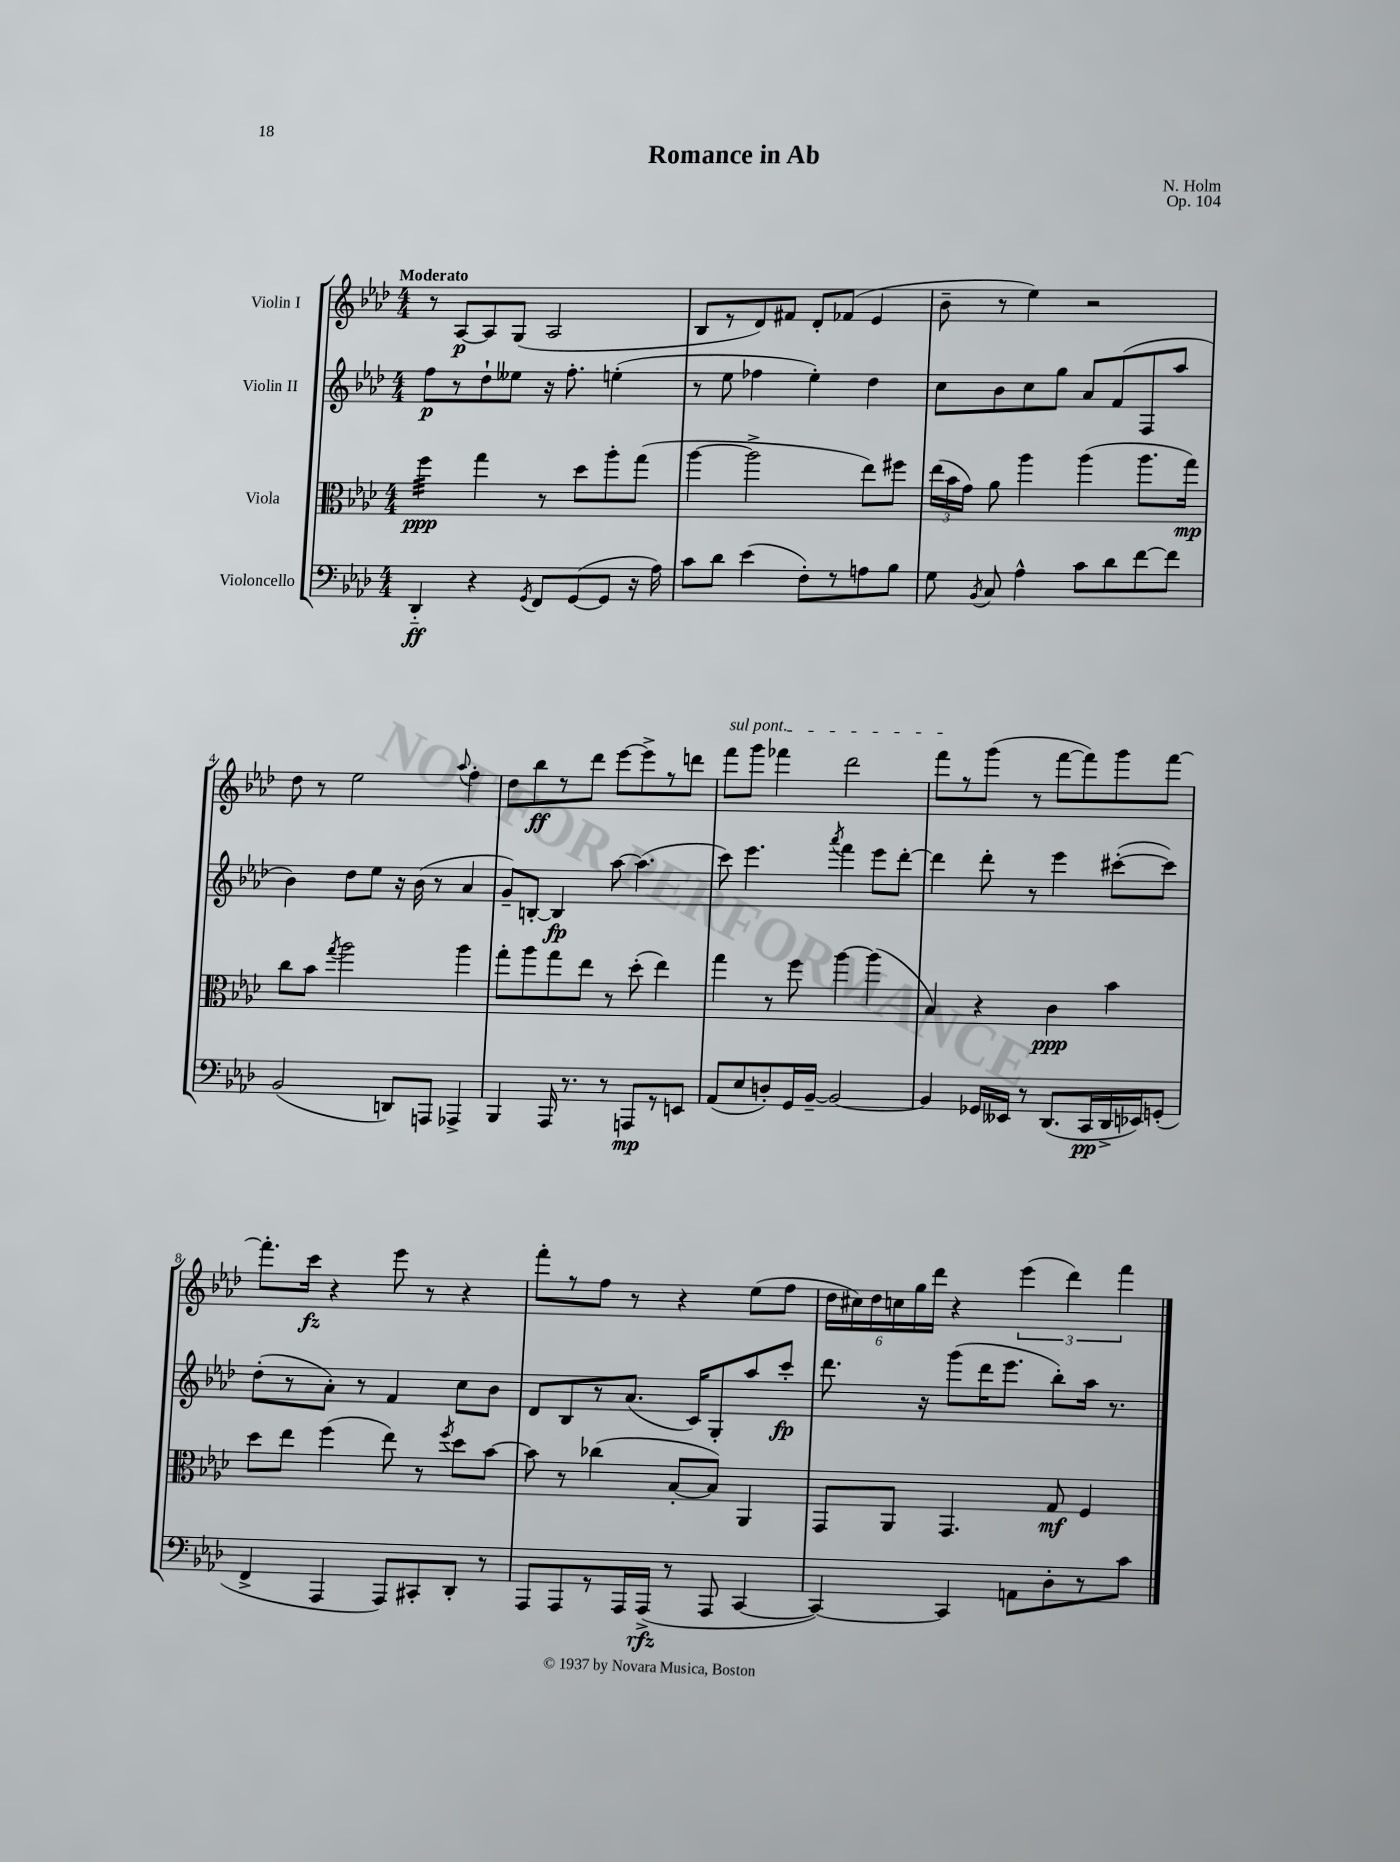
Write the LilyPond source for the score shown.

\header { title = "Romance in Ab" composer = "N. Holm" opus = "Op. 104" }
<<
\new StaffGroup <<
\new Staff = "s0" \with { instrumentName = "Violin I" } {
    \clef treble \key aes \major \numericTimeSignature \time 4/4 \tempo "Moderato"
    \autoBeamOff r8 aes8[~\p aes8 g8]( aes2 |
    bes8[ r8 des'8) fis'8] des'8[-. fes'8]( ees'4 |
    bes'8-- r8 ees''4) r2 |
    des''8 r8 ees''2 \appoggiatura { aes''8 } f''4-. |
    des''8[ bes''8\ff r8 des'''8] ees'''8[~ ees'''8-> r8 d'''8] |
    \once \override TextSpanner.bound-details.left.text = \markup { \italic "sul pont." } f'''8[\startTextSpan g'''8] fes'''4 des'''2 |
    f'''8[\stopTextSpan r8 g'''8]( r8 f'''8[~ f'''8) g'''8 f'''8]~ |
    f'''8.[-. c'''16]\fz r4 ees'''8 r8 r4 |
    f'''8[-. r8 f''8] r8 r4 ees''8[( f''8] |
    \tuplet 6/4 { des''16[ cis''16) des''16 c''16 g''16 des'''16] } r4 \tuplet 3/2 { ees'''4( des'''4) f'''4 } \bar "|." |
}
\new Staff = "s1" \with { instrumentName = "Violin II" } {
    \clef treble \key aes \major \numericTimeSignature \time 4/4
    \autoBeamOff f''8[\p r8 des''8-! eeses''8] r16 f''8.-. e''4-.( |
    r8 ees''8 fes''4 ees''4-.) des''4 |
    c''8[ bes'8 c''8 g''8] aes'8[ f'8( f8 aes''8] |
    bes'4) des''8[ ees''8] r16 bes'16( r8 aes'4 |
    g'8[--) b8]~-. b4\fp aes''8~ aes''4.( |
    c'''8) ees'''4. \acciaccatura { aes'''8 } f'''4 ees'''8[ des'''8]~-. |
    des'''4 des'''8-. r8 ees'''4 cis'''8[~-.( cis'''8]) |
    des''8[-.( r8 aes'8]-.) r8 f'4 c''8[ bes'8] |
    des'8[ bes8 r8 aes'8.]( c'16[) g8-. aes''8 c'''8]-.\fp |
    des'''8. r16 g'''8[( des'''16 ees'''8.] bes''8[-.) aes''16] r8. \bar "|." |
}
\new Staff = "s2" \with { instrumentName = "Viola" } {
    \clef alto \key aes \major \numericTimeSignature \time 4/4
    \autoBeamOff f''4:32\ppp g''4 r8 des''8[ aes''8-. g''8]( |
    aes''4~ aes''2-> ees''8[) fis''8] |
    \tuplet 3/2 { ees''16[( bes'16 g'16]) } aes'8 aes''4 aes''4( aes''8.[ g''16]\mp) |
    c''8[ bes'8] \acciaccatura { g''8 } aes''2 aes''4 |
    g''8[-. aes''8 g''8 ees''8] r8 des''8-.( ees''4) |
    g''4 r8 f''8 aes''4~ aes''4( |
    bes4) r4 c'4\ppp bes'4 |
    des''8[ ees''8] f''4( ees''8) r8 \acciaccatura { f''8 } des''8[ bes'8]~ |
    bes'8 r8 ces''4( bes8[~-. bes8]) aes,4 |
    g,8[ aes,8] g,4. g8\mf f4 \bar "|." |
}
\new Staff = "s3" \with { instrumentName = "Violoncello" } {
    \clef bass \key aes \major \numericTimeSignature \time 4/4
    \autoBeamOff des,4-_\ff r4 \acciaccatura { g,8 } f,8[ g,8~( g,8] r16 aes16) |
    c'8[ des'8] ees'4( f8[-.) r8 a8 bes8] |
    g8 \acciaccatura { bes,8 } c8 aes4-^ c'8[ des'8 f'8~ f'8] |
    bes,2( d,8[) a,,8] aes,,4-> |
    bes,,4 aes,,16 r8. r8 a,,8[\mp r8 e,8] |
    aes,8[( ees8 d8-.) g,16 bes,16]~-- bes,2~ |
    bes,4 ges,16[ eeses,16] r8 des,8.[( c,16\pp des,16-> ees,16) g,8]-.( |
    f,4-> aes,,4 aes,,8[) cis,8-. des,8]-. r8 |
    aes,,8[ aes,,8 r8 aes,,16 aes,,16]->\rfz( r8 aes,,8 c,4~ |
    c,4~) c,4 a,8[ des8-. r8 c'8] \bar "|." |
}
>>
>>
